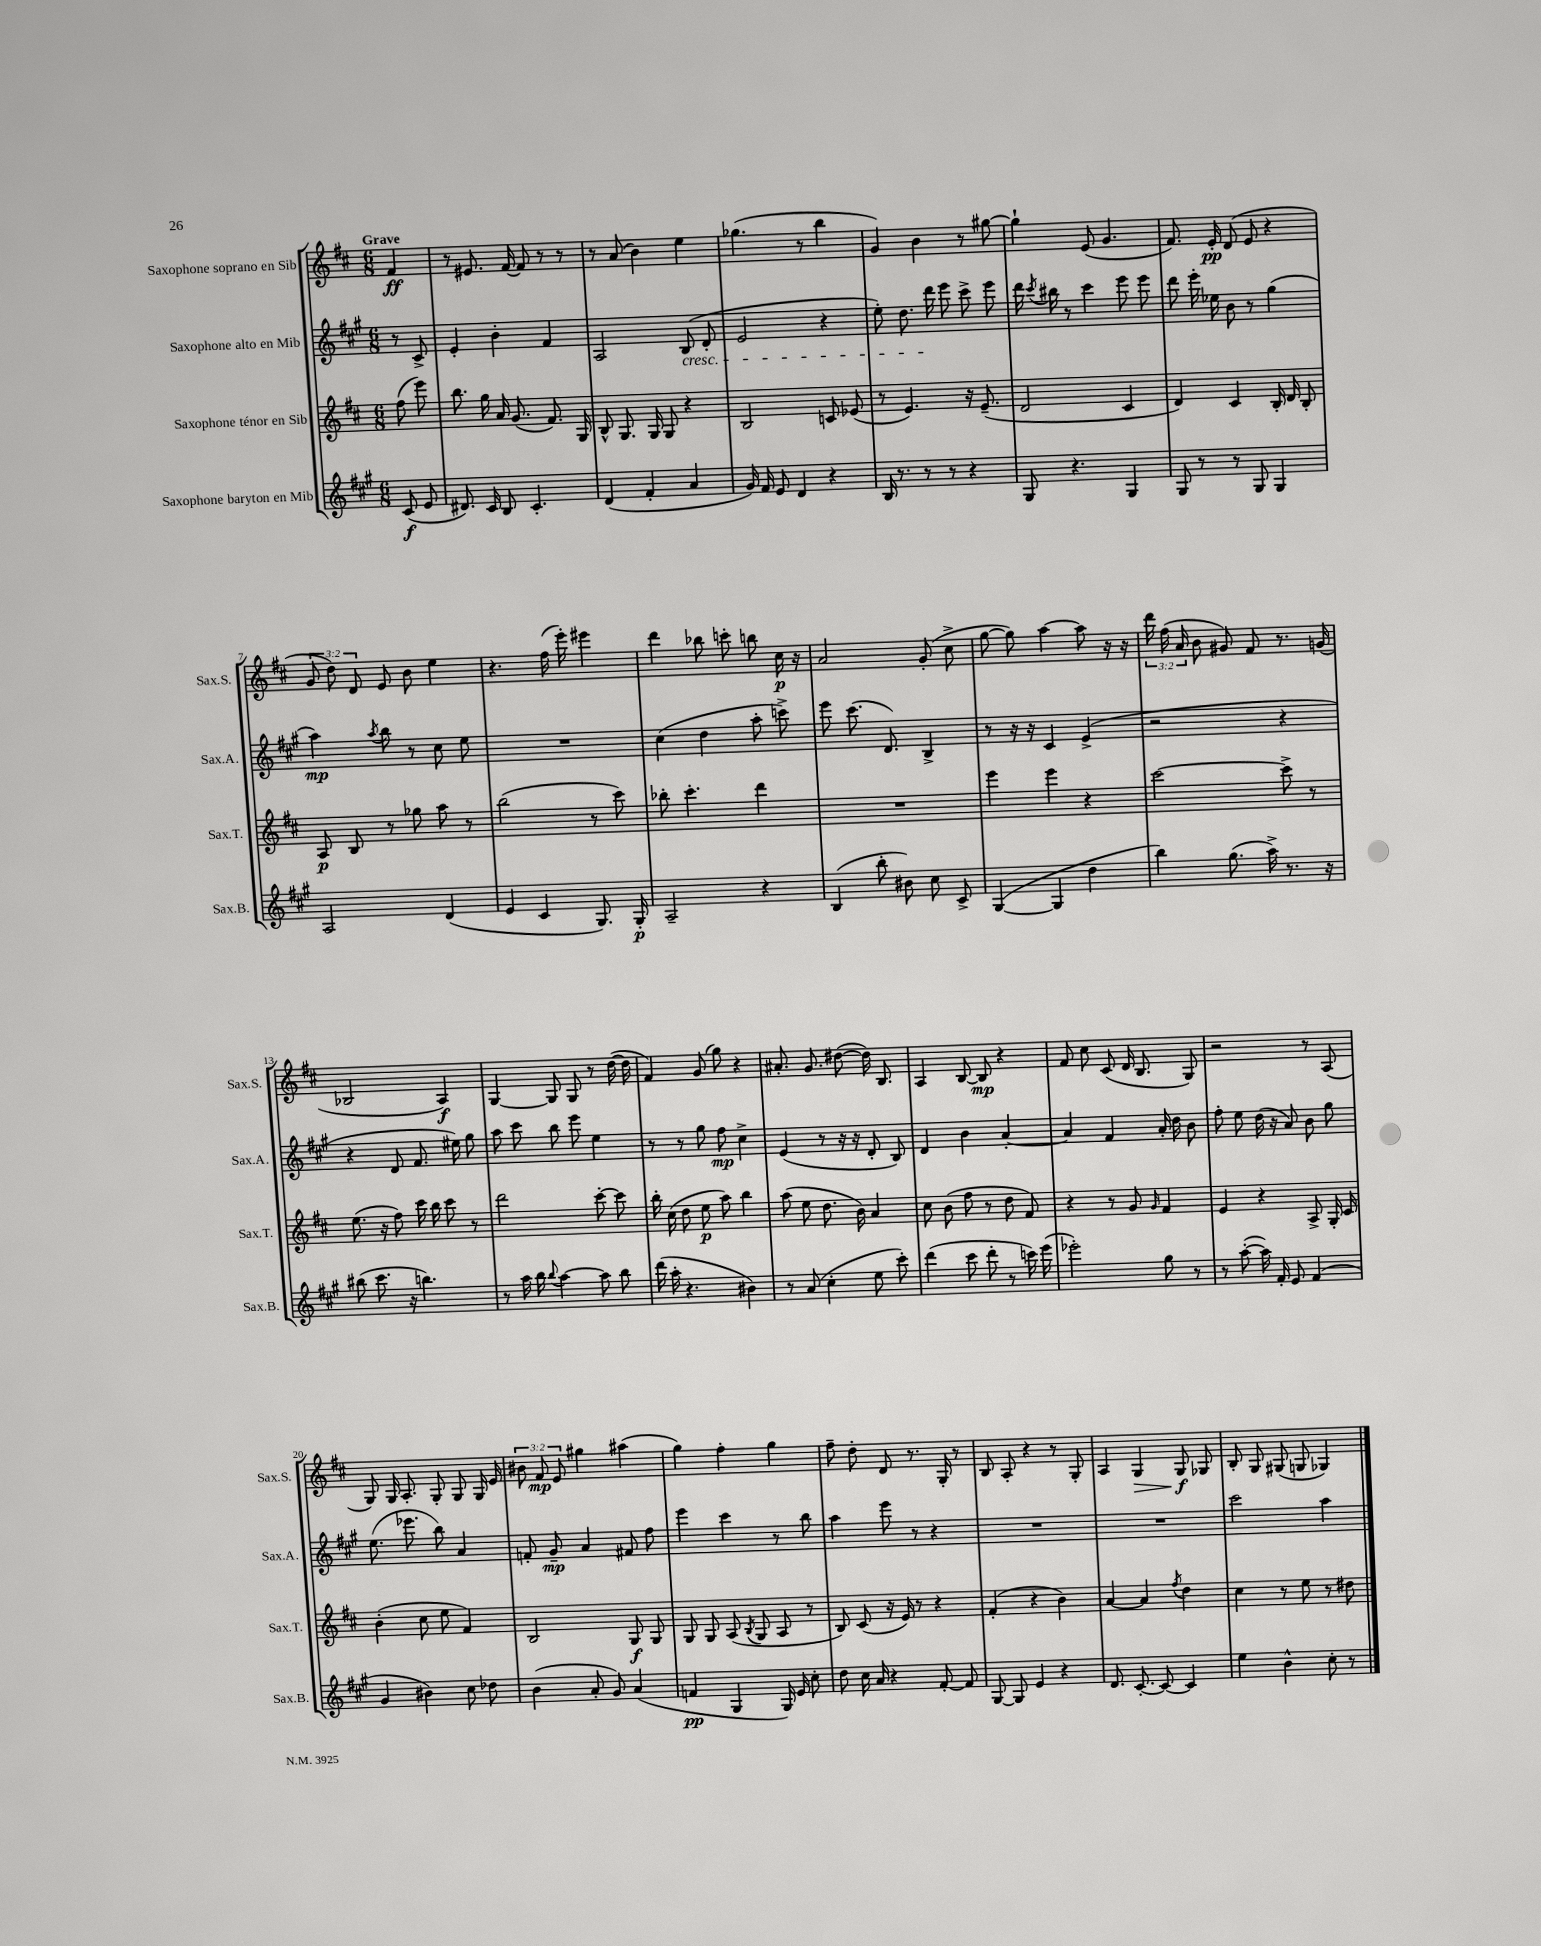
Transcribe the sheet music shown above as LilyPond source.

<<
\new StaffGroup <<
\new Staff = "s0" \with { instrumentName = "Saxophone soprano en Sib" shortInstrumentName = "Sax.S." } {
    \clef treble \key d \major \numericTimeSignature \time 6/8 \override Staff.TupletNumber.text = #tuplet-number::calc-fraction-text \partial 4 \tempo "Grave"
    \autoBeamOff fis'4\ff |
    r8 eis'8. fis'16~ fis'8 r8 r8 |
    r8 a'8( b'4) e''4 |
    ges''4.( r8 b''4 |
    g'4) b'4 r8 gis''8~ |
    gis''4-! e'8( g'4. |
    fis'8.) e'16-.\pp d'8( e'8 r4 |
    \tuplet 3/2 { g'8 d''8) d'8 } e'8 b'8 e''4 |
    r4. fis''16( e'''16-.) eis'''4 |
    d'''4 bes''8 c'''8-. b''8 cis''16\p r16 |
    a'2 g'8-.( cis''8-> |
    g''8~ g''8) a''4~ a''8 r16 r16 |
    \tuplet 3/2 { d'''16 fis''16( a'16 } b'8 gis'8) fis'8 r8. g'16( |
    bes2 a4\f) |
    g4~ g8 g8 r8 d''16~( d''16 |
    fis'4) g'8( g''8) r4 |
    ais'8.-. g'8. dis''8~( dis''16) b8. |
    a4 b8~ b8\mp r4 |
    fis'8 cis''8 cis'8( d'16 b8. g8) |
    r2 r8 a8( |
    g8) g16 a8.-. g8-. g8 g16 e'16 |
    \tuplet 3/2 { bis'8 fis'8\mp e'8 } gis''4 ais''4( |
    g''4) fis''4-. g''4 |
    fis''8-- d''8-. d'8 r8. g16-. r8 |
    b8 a8-. r4 r8 g8-. |
    a4 g4\> g8\f\! ges8 |
    b8-. g8 gis8( g8 ges4) \bar "|." |
}
\new Staff = "s1" \with { instrumentName = "Saxophone alto en Mib" shortInstrumentName = "Sax.A." } {
    \clef treble \key a \major \numericTimeSignature \time 6/8 \partial 4
    \autoBeamOff r8 cis'8-> |
    e'4-. b'4-. fis'4 |
    a2 b8\cresc( d'8-. |
    e'2 r4 |
    e''8-.) d''8. d'''16\! e'''8 cis'''8-> e'''8 |
    d'''16 \acciaccatura { cis'''8 } bis''16 r8 cis'''4 e'''8 e'''8 |
    d'''8 e'''16-. ees''16 b'8 r8 gis''4( |
    a''4\mp) \acciaccatura { a''8 } b''8 r8 cis''8 e''8 |
    R2. |
    cis''4( d''4 a''8-. c'''8->) |
    e'''8 cis'''8.( d'8.) b4-> |
    r8 r16 r16 cis'4 e'4->( |
    r2 r4 |
    r4 d'8 fis'8. eis''16) gis''8 |
    a''8 cis'''8 b''8 e'''8 e''4 |
    r8 r8 gis''8 fis''8\mp cis''4-> |
    e'4( r8 r16 r16 d'8-. b8) |
    d'4 b'4 a'4~-. |
    a'4 fis'4 a'16-. d''16 b'8 |
    fis''8-. e''8 d''16( r16 a'8) b'8 gis''8 |
    e''8.( ees'''8. b''8) a'4 |
    f'8-. gis'8--\mp a'4 fis'8 fis''8 |
    e'''4 cis'''4 r8 b''8 |
    a''4 e'''8 r8 r4 |
    R2. |
    R2. |
    cis'''2 a''4 \bar "|." |
}
\new Staff = "s2" \with { instrumentName = "Saxophone ténor en Sib" shortInstrumentName = "Sax.T." } {
    \clef treble \key d \major \numericTimeSignature \time 6/8 \partial 4
    \autoBeamOff fis''8( e'''8) |
    b''8. g''16 a'16 g'8.( fis'8.) g16 |
    b8-^ g8. g16 g8 r4 |
    b2 c'8 ees'8( |
    r8 e'4.) r16 e'8.--( |
    d'2 cis'4 |
    d'4) cis'4 b16-. d'16 b8-. |
    a8\p b8 r8 ges''8 a''8 r8 |
    b''2( r8 cis'''8) |
    bes''8-. cis'''4.-. d'''4 |
    R2. |
    e'''4 e'''4 r4 |
    cis'''2~ cis'''8-> r8 |
    e''8.( r16 fis''8) cis'''16 b''16 cis'''8 r8 |
    d'''2 cis'''8~-. cis'''8 |
    b''16-. cis''16( d''8 e''8\p a''8) b''4 |
    a''8( e''8 d''8. b'16) a'4 |
    cis''8 b'8( fis''8 r8 d''8 fis'8) |
    r4 r8 g'8 \grace { g'16 } fis'4 |
    e'4 r4 a8-> g16-. cis'16 |
    b'4-.( cis''8 e''8 fis'4) |
    b2 g8\f g8 |
    g8 g8 a8( \acciaccatura { b8 } g8 a8 r8 |
    b8) cis'8( r16 e'16) r8 r4 |
    fis'4-.( r4 b'4) |
    a'4~ a'4 \acciaccatura { fis''8 } d''4 |
    cis''4 r8 e''8 r8 dis''8 \bar "|." |
}
\new Staff = "s3" \with { instrumentName = "Saxophone baryton en Mib" shortInstrumentName = "Sax.B." } {
    \clef treble \key a \major \numericTimeSignature \time 6/8 \partial 4
    \autoBeamOff cis'8\f( e'8 |
    dis'8.) cis'16 b8 cis'4.-. |
    d'4( fis'4-. a'4 |
    gis'16) fis'16 e'8 d'4 r4 |
    b16 r8. r8 r8 r4 |
    gis8 r4. gis4 |
    gis8 r8 r8 gis8 gis4 |
    a2 d'4( |
    e'4 cis'4 gis8.) gis16-.\p |
    a2-- r4 |
    b4( b''8-. bis'8) cis''8 cis'8-> |
    gis4~( gis4 d''4 |
    b''4) gis''8.( a''16->) r8. r16 |
    bis''8( cis'''8. r16 b''4.) |
    r8 a''16 b''16 \appoggiatura { b''8 } a''4~ a''8 b''8 |
    d'''16( a''16-. r4. bis'4) |
    r8 a'8( cis''4-. e''8 cis'''8-.) |
    d'''4( cis'''8 d'''8-. r8 c'''16) e'''16( |
    ees'''2-.) gis''8 r8 |
    r8 a''8~-.( a''16) fis'16-. e'8 fis'4( |
    gis'4 bis'4) cis''8 des''8 |
    b'4( a'8-. gis'8) a'4( |
    f'4\pp gis4 gis16) e'16 cis''8-. |
    d''8 cis''16 a'16 r4 fis'8~-. fis'8 |
    gis8~ gis8 e'4 r4 |
    d'8. cis'8.~-. cis'8~ cis'4 |
    e''4 b'4-^ cis''8-. r8 \bar "|." |
}
>>
>>
